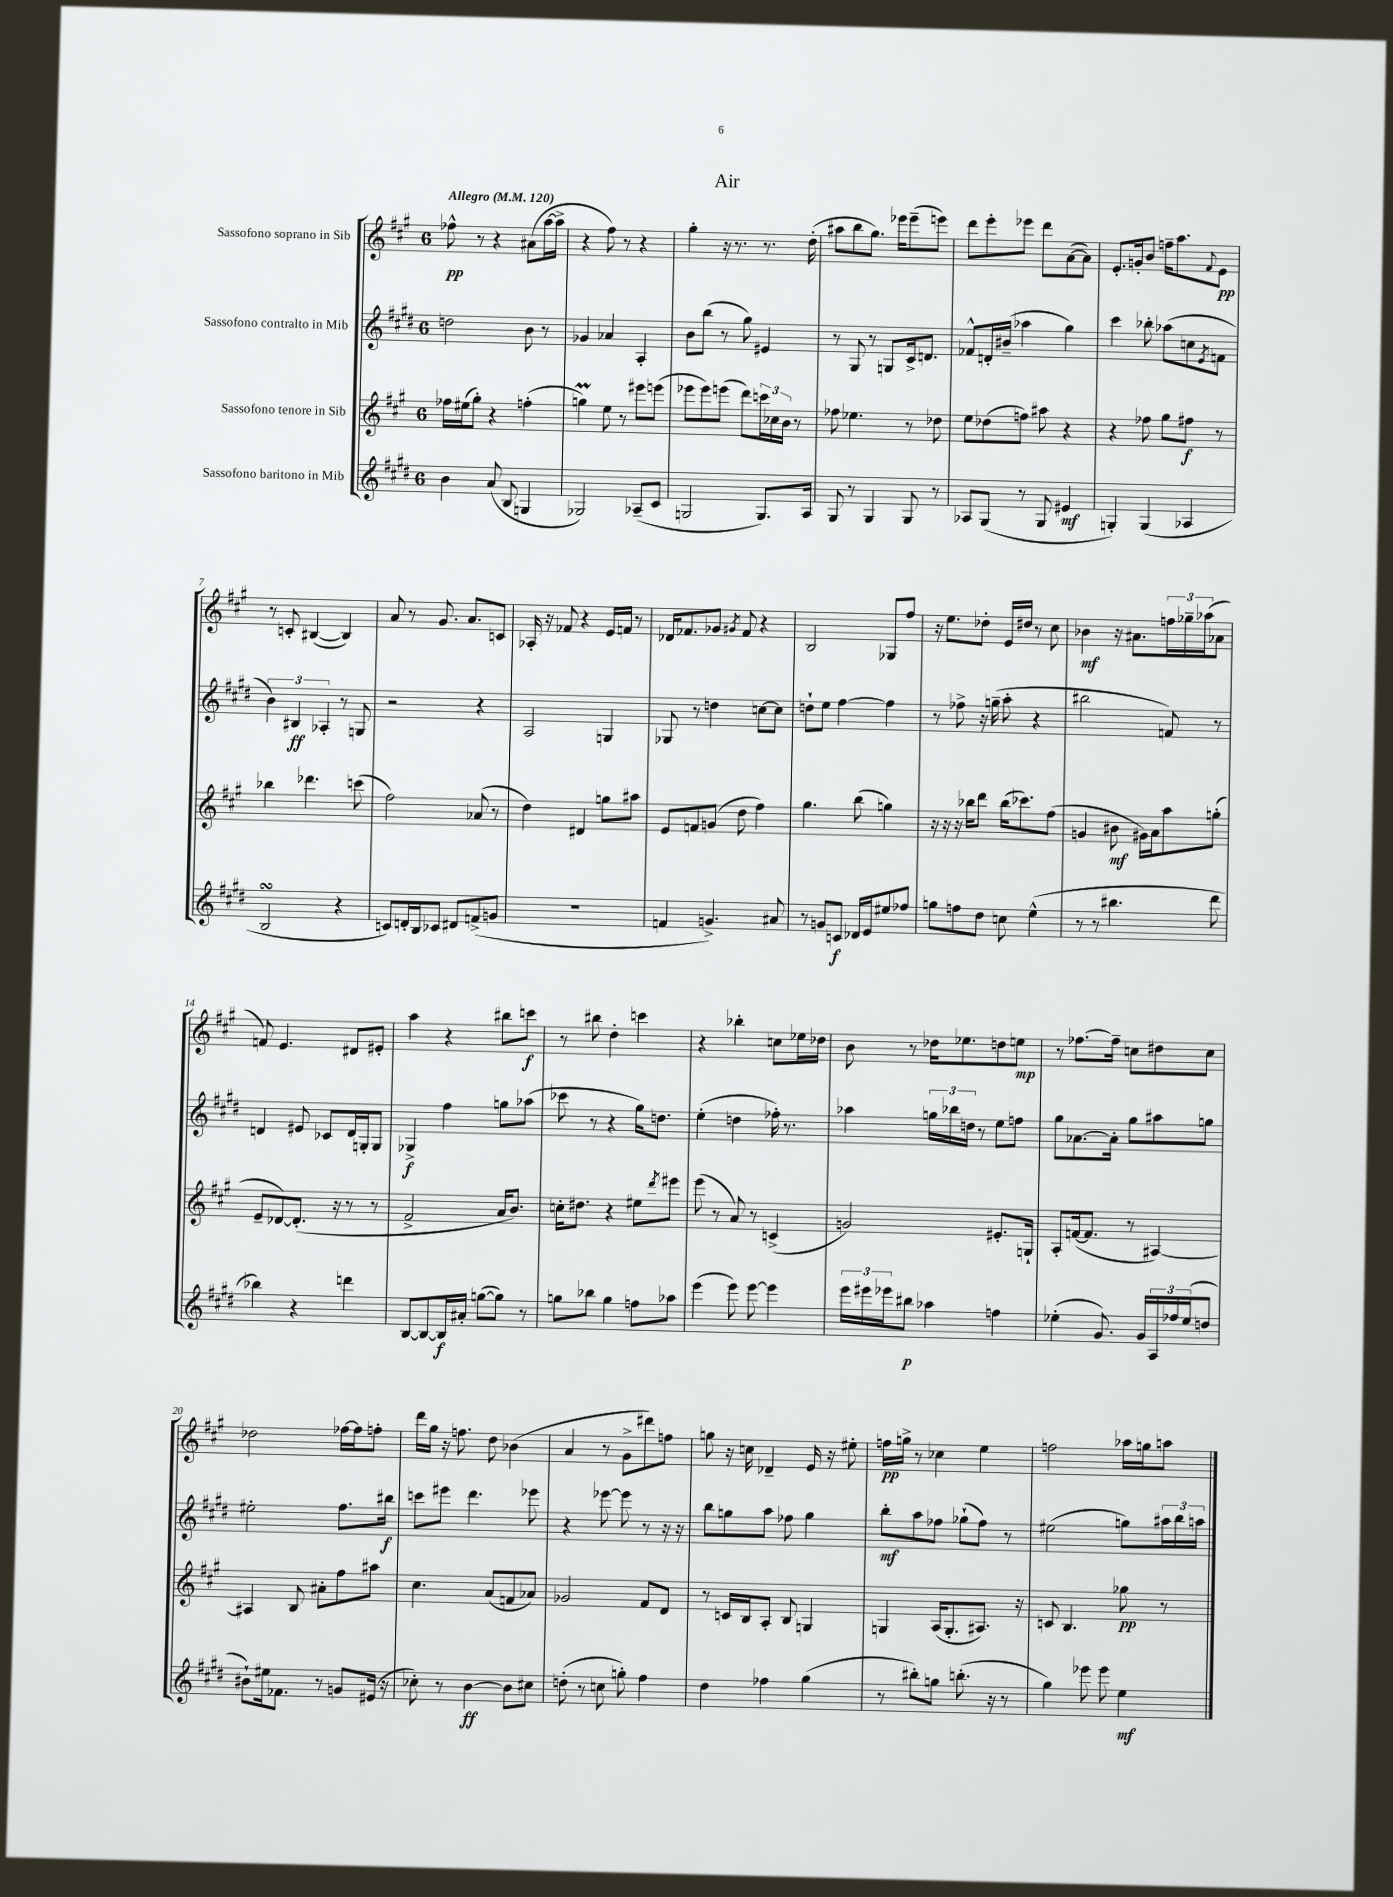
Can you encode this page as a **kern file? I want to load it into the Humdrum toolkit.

**kern	**kern	**kern	**kern
*staff4	*staff3	*staff2	*staff1
*clefG2	*clefG2	*clefG2	*clefG2
*k[f#c#g#d#]	*k[f#c#g#]	*k[f#c#g#d#]	*k[f#c#g#]
*M6/8	*M6/8	*M6/8	*M6/8
*MM120	*MM120	*MM120	*MM120
4b	16ff-	2dd	8ff-^^
.	(16ee#	.	.
.	8gg#')	.	8r
(8a	4r	.	4r
8B	.	.	.
4G	(4ff'	8b	(8a#
.	.	8r	[16aa
.	.	.	16aa^]
=	=	=	=
2G-)	4gg)	4g-	4r
.	8ee	4a-	8ff#)
.	8r	.	8r
(8A-~	8eee#	4A'	4r
8c#	(8eee	.	.
=	=	=	=
2G	8eee-	8b	4gg#'
.	8eee-)	(8bb	.
.	(8eee	8r	16r
.	.	.	8.r
.	8ddd)	8gg#)	.
8.G)	24ccc	4e#	8.r
.	24cc-	.	.
.	24b	.	.
.	8r	.	.
16A	.	.	(16dd'
=	=	=	=
8G#	8ff-	8r	8aa#
8r	4.ee-	8G#	8bb
4G#	.	8r	8.gg#)
.	.	8G	.
.	.	.	16eee-
8G#	8r	16c#^	(8eee-~
.	.	8.d	.
8r	8dd-	.	8eee)
=	=	=	=
8A-	8ee	8f-^^	8ddd
(8G#	(8dd-	16d'	8eee'
.	.	(16b#~	.
8r	8ff)	4aa-	8eee-
8G#	8aa#	.	8ddd
4e#	4r	4gg#)	([8a
.	.	.	8a])
=	=	=	=
4G')	4r	4ccc#	8.e'
.	.	.	16g'
(4G	8ff-	8bb-'	8b
.	8gg#	(8aa-	16ff~
.	.	.	8.aa
4A-	8ff#	8cc	.
.	.	8qe	8qqf#
.	8r	8f	8e
=	=	=	=
2B	4bb-	6b)	8r
.	.	.	8c'
.	.	6B#	.
.	4.ddd-	.	([4B#
.	.	6A-'	.
4r	.	8r	4B#])
.	(8ccc	8G	.
=	=	=	=
8c)	2ff#)	2r	8a
16d'	.	.	8r
16B	.	.	.
8c-	.	.	8.g#
8d#	.	.	.
.	.	.	8.a
(8f^	(8a-	4r	.
8g	8r	.	8c
=	=	=	=
2.r	4dd)	2A	16A-'
.	.	.	16r
.	.	.	8f-
.	4d#	.	4r
.	8gg	4G	16e
.	.	.	16f
.	8aa#	.	8r
=	=	=	=
4f	8e	8G-	16d-
.	.	.	8.f-
.	8f	8r	.
4.g^)	(8g	4dd	8g-
.	.	.	8qg#
.	8dd	.	8f-
.	4ff#)	[8cc	4r
8a#	.	8cc]	.
=	=	=	=
8r	4.gg#	8dd`	2B
8g	.	8ee	.
8c	.	[4ff#	.
16d-	(8bb	.	.
16e	.	.	.
8ee#	4gg)	4ff#]	8G-
8ff-	.	.	8ff#
=	=	=	=
8gg	16r	8r	16r
.	16r	.	8.ee
8ff	16r	8ff-^	.
.	16bb-	.	.
8dd#	8ddd	16r	8dd-'
.	.	(16gg~	.
8cc	(16bb-	8aa'	16e
.	8.ccc-)	.	16dd#
(4ee^^	.	4r	8r
.	(8ff#	.	8cc#
=	=	=	=
8r	4g	2bb#	4b-
8r	.	.	.
4.bb#	8b#	.	16r
.	.	.	8.a#
.	16g#)	.	.
.	16a	.	.
.	8aa	8f)	24ff
.	.	.	24gg-~
.	.	.	(24aa-
8ddd#	(8gg'	8r	8a-
=	=	=	=
4bb-)	8e~	4d	8f)
.	[8d-)	.	4.e
4r	(8.d-']	8e#	.
.	.	8c-	.
.	16r	.	.
4ddd	8r	16d	8d#
.	.	16G'	.
.	8r	8G	8e#'
=	=	=	=
[8B	2f#^	4G-^	4aa
8B_	.	.	.
16B]	.	4ff#	4r
16a#'	.	.	.
([8gg	.	.	.
8gg])	16a	8gg	8bb#
.	8.b)	.	.
8r	.	(8aa-	8ccc
=	=	=	=
8gg	16cc'	8ccc-	8r
.	8.dd#	.	.
8bb-	.	8r	8bb#
4gg	4r	4r	4dd'
8ff	8ee#	16gg#)	4ccc
.	.	8.dd	.
.	8qddd	.	.
8aa-	8eee#	.	.
=	=	=	=
(4eee	(8eee	(4ee'	4r
.	8r	.	.
8eee)	8a)	4dd	4bb-'
[8eee	8r	.	.
4eee]	(4c^	16ff-')	8cc
.	.	8.r	.
.	.	.	16ee-
.	.	.	16dd-
=	=	=	=
24eee	2g)	4aa-	8b
24eee#	.	.	.
24eee-	.	.	.
8bb#	.	.	8r
4aa-	.	24gg	16dd-
.	.	24bb-	.
.	.	.	8.ee-
.	.	24dd	.
.	.	8r	.
4ff	8.e#'	8ee	8dd
.	.	8ff	8ee
.	16G`	.	.
=	=	=	=
(4ee-'	8A'	8gg#	8r
.	([16f	[8.a-	[8.ff-
.	8.f]	.	.
8.g#)	.	.	.
.	.	16a-']	16ff-~]
.	8r	8gg#	8cc
16g#	.	.	.
24A	[4A#)	8aa#	8dd#
24ff-	.	.	.
(24ee-	.	.	.
8dd	.	8gg	8cc
=	=	=	=
8b#`)	4A#]	2ee#'	2dd-
16ee#	.	.	.
8.f-	.	.	.
.	8B	.	.
8r	8a#'	.	.
8g	8ff#	8.ff#	[16ff-
.	.	.	16ff-]
(16e#	8aa#	.	8ff'
16r	.	16bb#	.
=	=	=	=
8cc-')	4.cc#	8ccc	16ddd
.	.	.	16gg#
8r	.	8eee#	16r
.	.	.	8.ff
[4b	.	4.ddd#	.
.	(8a	.	8dd
8b]	8f	.	(4b-
8cc#	8a-)	8eee-	.
=	=	=	=
(8dd'	2g-	4r	4a
8r	.	.	.
8cc	.	[8eee-	8r
8gg')	.	8eee-]	8g#^
4ff#	8f#	8r	8ddd#)
.	8d	16r	8ff
.	.	16r	.
=	=	=	=
4dd#	8r	8bb	8gg
.	16c	8gg	16r
.	16B	.	16cc
4ff-	8A'	8aa	4d-~
.	8B	8ff-	.
(4gg#	4G	4gg	16e
.	.	.	16r
.	.	.	8ee#'
=	=	=	=
8r	4G	8bb'	16ff
.	.	.	16gg^
8bb#')	.	8aa	8r
8gg	(16A	8ff-	4cc-
.	8.G'	.	.
(8.bb'	.	(8gg-`	.
.	8.A#)	8ff-)	4ee
16r	.	.	.
8r	.	8r	.
.	16r	.	.
=	=	=	=
4gg#)	8c	(2ee#	2ff
.	4.B	.	.
8eee-	.	.	.
8eee-	.	.	.
4ee	8gg-	8gg)	16aa-
.	.	.	16gg
.	8r	24aa#	8aa
.	.	24bb	.
.	.	24aa	.
==	==	==	==
*-	*-	*-	*-
